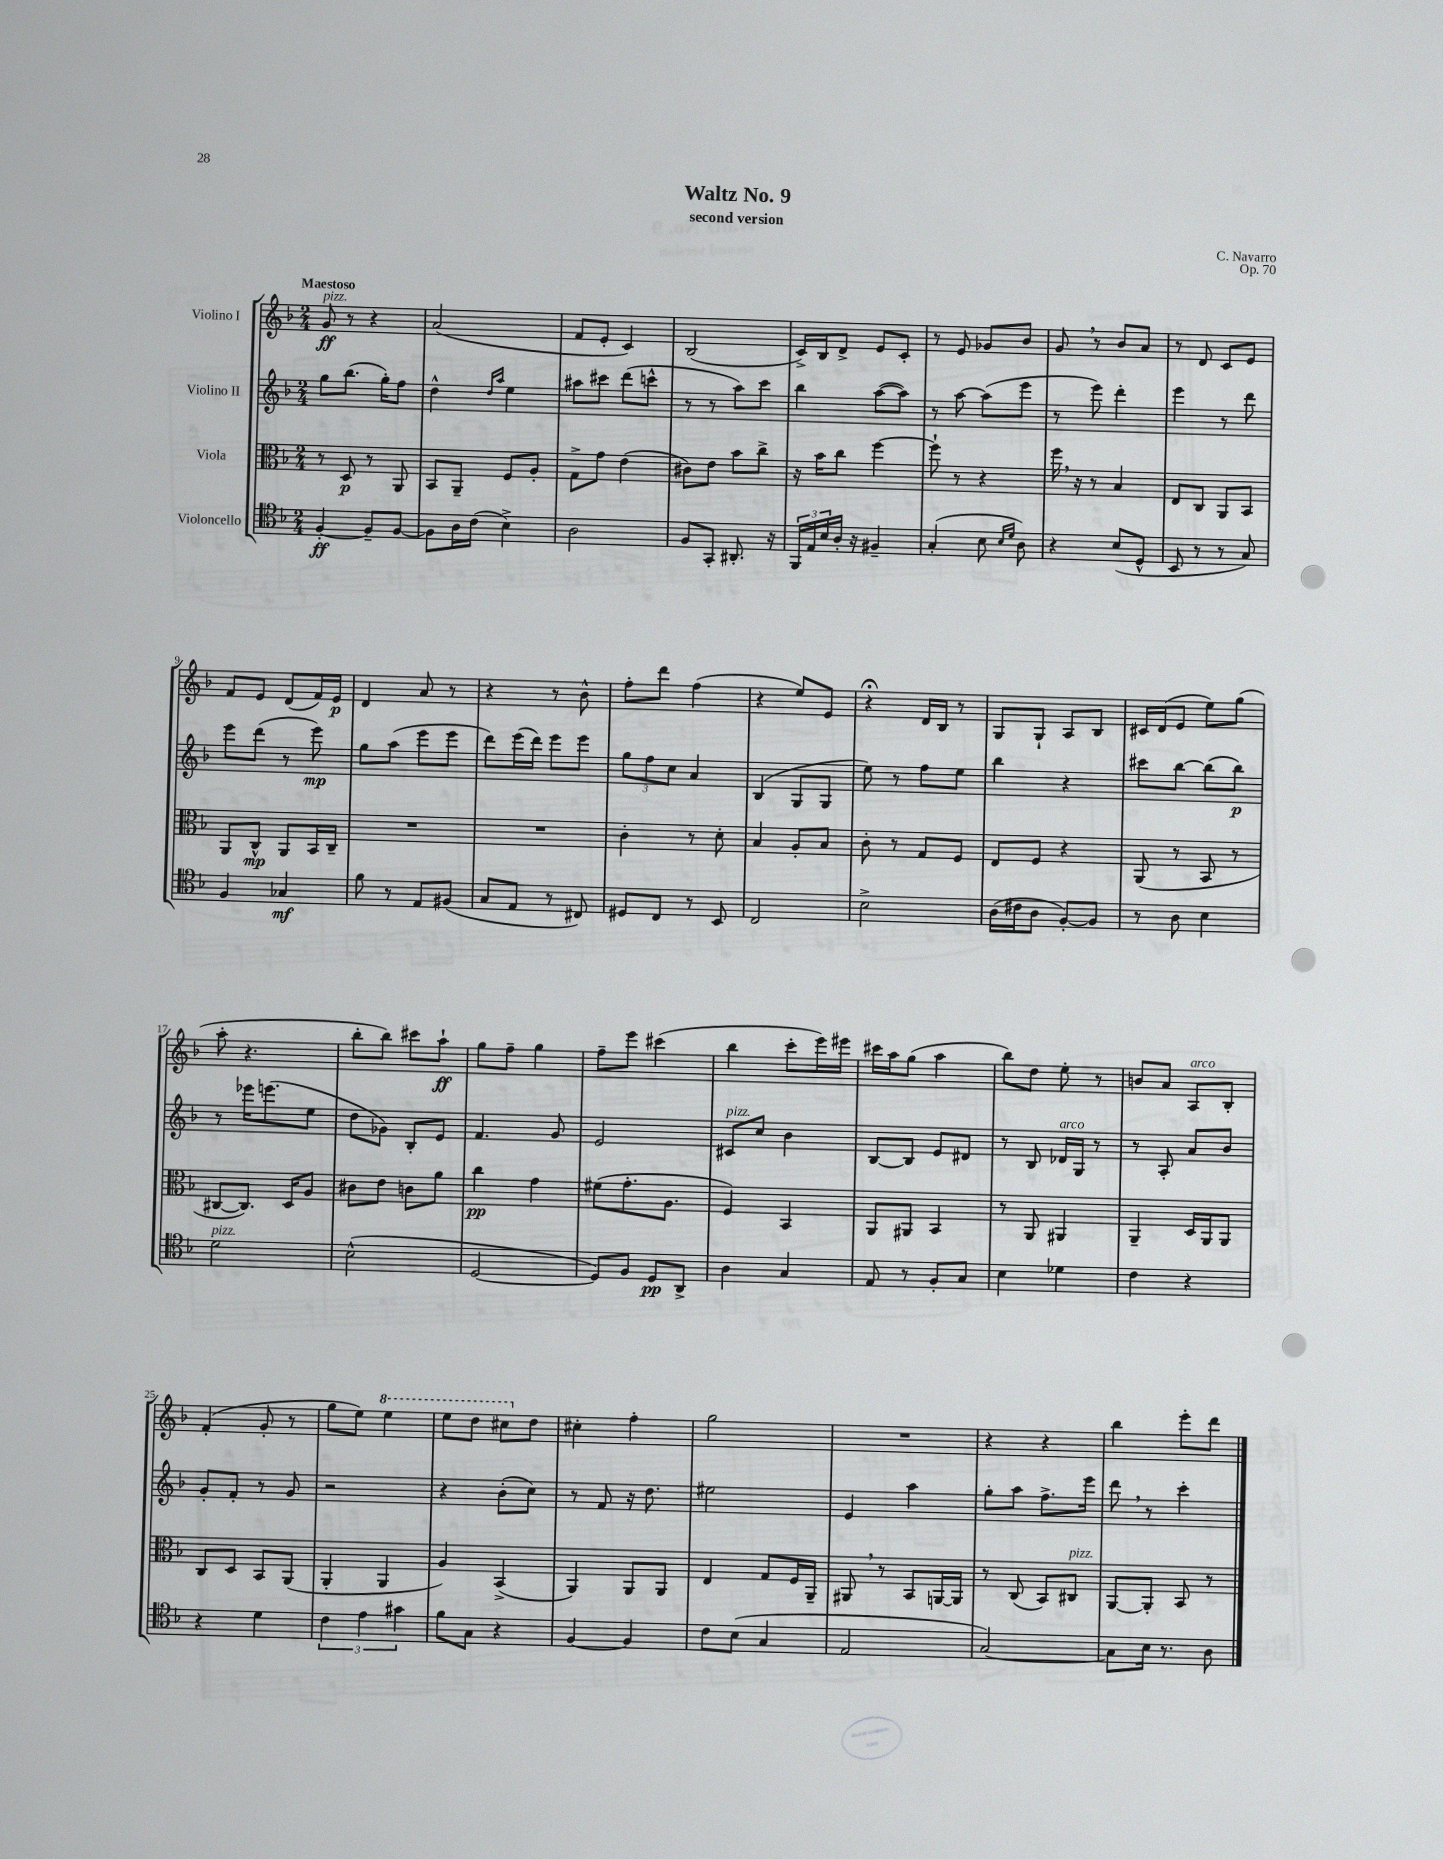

**kern	**kern	**kern	**kern
*staff4	*staff3	*staff2	*staff1
*clefC4	*clefC3	*clefG2	*clefG2
*k[b-]	*k[b-]	*k[b-]	*k[b-]
*M2/4	*M2/4	*M2/4	*M2/4
[4F'	8r	8gg	8g
.	8D	(8.bb-	8r
8F~]	8r	.	4r
.	.	16gg')	.
[8F	8AA	8ff	.
=	=	=	=
8F]	8BB-	4dd^^	(2a
16A	8AA~	.	.
(16c	.	.	.
.	.	16qqdd	.
.	.	16qqaa	.
4B-^)	8F	4ee	.
.	8A'	.	.
=	=	=	=
2A	8G^	8aa#	8f
.	8g	8ccc#	8e'
.	(4e	(8ddd	4c)
.	.	8ccc^^	.
=	=	=	=
8F	8c#)	8r	(2B-
8GG'	8e	8r	.
8.AA#'	8b-	8aa)	.
.	8cc^	8ccc	.
16r	.	.	.
=	=	=	=
24FF	16r	4bb-	16c^)
24E	.	.	.
.	16b-	.	16B-
24B-	.	.	.
16A'	8cc	.	8d^
16r	.	.	.
4F#~	[4ff	([8aa	8e
.	.	8aa])	8c'
=	=	=	=
(4G'	8ff`]	8r	8r
.	8r	[8aa	8e
8B-	4r	(8aa]	8g-
16qqB-	.	.	.
16qqd	.	.	.
8A)	.	8eee	8b-
=	=	=	=
4r	16ff	8r	8g
.	16r	.	.
.	8r	8eee)	8r
(8B-	4B-	4ddd'	8b-
8D^^	.	.	8a
=	=	=	=
8BB-	8E	4eee	8r
8r	8C	.	8d
8r	8AA	8r	8c
8G)	8BB-	8ddd	8e
=	=	=	=
4F	8AA	8eee	8f
.	8C^^	(8ddd	8e
4G-	8AA	8r	(8d
.	16BB-	8eee)	16f)
.	16C~	.	16e
=	=	=	=
8f	2r	8gg	4d
8r	.	(8aa	.
8E	.	8eee	8a
(8F#	.	8eee	8r
=	=	=	=
8G	2r	8ddd)	4r
8E	.	(16eee	.
.	.	16ddd)	.
8r	.	8eee	8r
8C#)	.	8eee	8b-^^
=	=	=	=
8D#	4c'	12gg	8ff'
.	.	12ff	.
8C	.	.	8ddd
.	.	12cc	.
8r	8r	4a	(4ff
8BB-	8d'	.	.
=	=	=	=
2C	4B-	(4B-	4r
.	8A'	8G	8ee)
.	8B-	8G	8e
=	=	=	=
2B-^	8c'	8ee)	4r;
.	8r	8r	.
.	8G	8ff	16d
.	.	.	16B-
.	8F	8ee	8r
=	=	=	=
(16A	8E	4bb-	8G
16c#	.	.	.
8A	8F	.	8G`
[8F')	4r	4r	8A
8F]	.	.	8B-
=	=	=	=
8r	(8AA	8ccc#	16c#
.	.	.	(16d
8A	8r	[8bb-	8e
4B-	8BB-	(8bb-]	8ee)
.	8r	8bb-)	(8gg
=	=	=	=
2d	[8C#	8r	8aa'
.	8.C#])	16eee-	4.r
.	.	(8.eee	.
.	16D	.	.
.	8A	8ee	.
=	=	=	=
(2B-^^	8c#	8dd	8bb-'
.	8e	8g-)	8bb-)
.	8c	8B-'	8ccc#
.	8a	8e	8aa`
=	=	=	=
[2D	4cc	4.f	8gg
.	.	.	8ff~
.	4g	.	4gg
.	.	8g	.
=	=	=	=
8D])	(8f#	2e	8ff~
8F	8.g'	.	8eee
8D	.	.	(4ccc#
.	8.A	.	.
8AA^	.	.	.
=	=	=	=
4A	4F)	8c#	4bb-
.	.	8cc	.
4G	4BB-	4b-	8ccc'
.	.	.	16eee)
.	.	.	16eee#
=	=	=	=
8E	8AA	[8B-	16ccc#
.	.	.	16aa
8r	8AA#	8B-]	(8gg
8F'	4BB-	8e	4aa
8G	.	8d#	.
=	=	=	=
4B-	8r	8r	8bb-)
.	8AA	8B-	8dd
4d-	4AA#	16d-	8ee'
.	.	16G	.
.	.	8r	8r
=	=	=	=
4c	4AA~	8r	8b
.	.	8A'	8a
4r	16D	8a	8A
.	16AA	.	.
.	8AA	8b-	8B-'
=	=	=	=
4r	8C	8g'	(4f'
.	8D	8f'	.
4d	8BB-	8r	8g'
.	(8AA	8g	8r
=	=	=	=
6c	4AA'	2r	8gg
.	.	.	8ee)
6e	.	.	.
.	4AA	.	4eee
6g#	.	.	.
=	=	=	=
8f	4A)	4r	8eee
8G	.	.	8ddd
4r	(4BB-^	(8b-'	8ccc#
.	.	8cc)	8dd
=	=	=	=
[4F	4AA)	8r	4cc#'
.	.	8f	.
4F]	8AA	16r	4ff'
.	.	8.dd	.
.	8AA	.	.
=	=	=	=
8c	4E	2ee#	2gg
(8B-	.	.	.
4G	8G	.	.
.	16F	.	.
.	16AA~	.	.
=	=	=	=
2E	8AA#	4e	2r
.	8r	.	.
.	8BB-	4aa	.
.	[16AA	.	.
.	16AA]	.	.
=	=	=	=
[2G)	8r	8gg'	4r
.	(8C	8aa	.
.	8BB-)	8.ff^	4r
.	8C#	.	.
.	.	16eee	.
=	=	=	=
8G]	[8AA	8ddd	4bb-
16B-	8AA']	8r	.
8.r	.	.	.
.	8BB-	4ccc'	8eee'
8A	8r	.	8ddd
==	==	==	==
*-	*-	*-	*-
